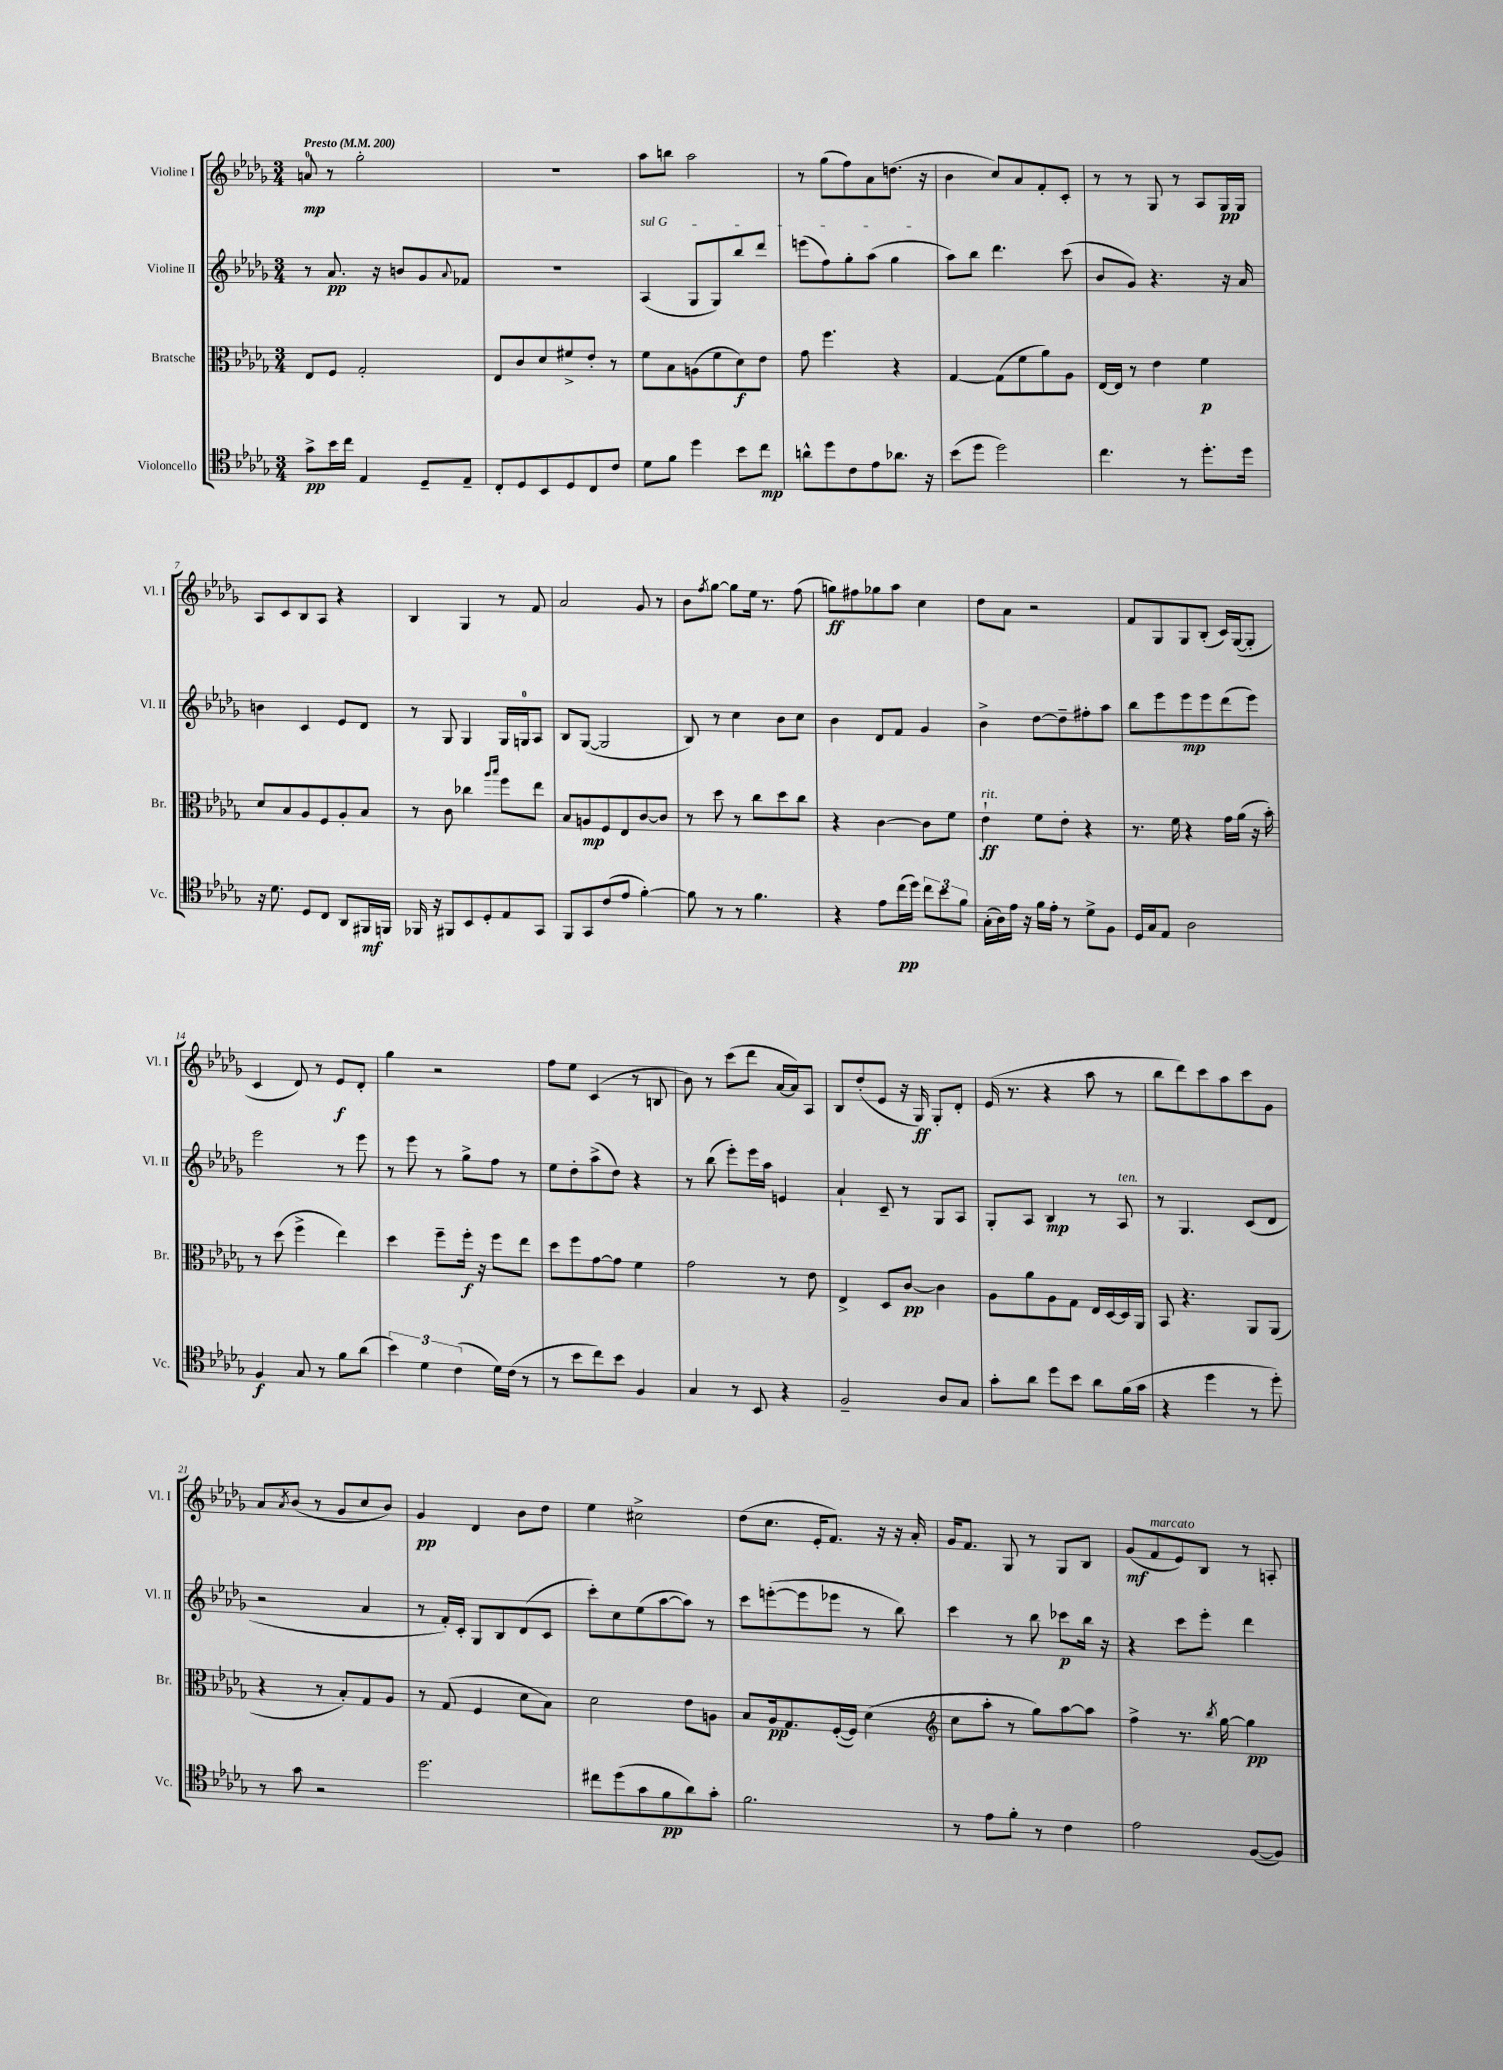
<<
\new StaffGroup <<
\new Staff = "s0" \with { instrumentName = "Violine I" shortInstrumentName = "Vl. I" } {
    \clef treble \key des \major \numericTimeSignature \time 3/4 \tempo "Presto" 4 = 200
    a'8-0\mp r8 ges''2-. |
    R2. |
    aes''8 b''8 aes''2 |
    r8 ges''8( f''8) aes'8 d''8.( r16 |
    bes'4 c''8) aes'8 f'8-. c'8-. |
    r8 r8 ges8 r8 aes8 ges16\pp ges16 |
    aes8 c'8 bes8 aes8 r4 |
    bes4 ges4 r8 f'8 |
    aes'2 ges'8 r8 |
    bes'8 \acciaccatura { f''8 } ges''8~ ges''8 ees''16 r8. f''8( |
    g''8\ff) fis''8 ges''8 aes''8 c''4 |
    des''8 aes'8 r2 |
    f'8 ges8 ges8 bes8-.( c'16) ges16~( ges8-. |
    c'4 des'8) r8 ees'8\f des'8-. |
    ges''4 r2 |
    f''8 ees''8 c'4( r8 b8 |
    bes'8) r8 c'''8( des'''8 aes'16~ aes'16) aes8 |
    bes8 des''8-.( ees'8 r16 ges16\ff) ges8-. des'8-. |
    ees'16( r8. r4 aes''8 r8 |
    bes''8 des'''8) c'''8 aes''8 c'''8 ges'8 |
    aes'8 \acciaccatura { aes'8 } bes'8( r8 ges'8 c''8 bes'8) |
    ges'4\pp des'4 bes'8 des''8 |
    ees''4 cis''2-> |
    des''8( c''8. ees'16-. f'8.) r16 r16 aes'16-. |
    ges'16 f'8. ges8 r8 ges8 bes8 |
    ges'8\mf( f'8^\markup { \italic "marcato" } ees'8) bes8 r8 a8-. \bar "|." |
}
\new Staff = "s1" \with { instrumentName = "Violine II" shortInstrumentName = "Vl. II" } {
    \clef treble \key des \major \numericTimeSignature \time 3/4
    r8 aes'8.\pp r16 b'8 ges'8 \appoggiatura { aes'8 } fes'8 |
    R2. |
    \once \override TextSpanner.bound-details.left.text = \markup { \italic "sul G" } aes4\startTextSpan( ges8 ges8) bes''8 des'''8 |
    e'''8( f''8) ges''8-. aes''8( ges''4\stopTextSpan |
    aes''8) bes''8 des'''4. c'''8( |
    bes'8 ges'8) r4. r16 aes'16 |
    b'4 c'4 ees'8 des'8 |
    r8 ges8 ges4 ges16 g16-0 aes8 |
    bes8 ges8~( ges2 |
    bes8) r8 c''4 bes'8 c''8 |
    bes'4 des'8 f'8 ges'4 |
    bes'4-> des''8~ des''8-- fis''8-. aes''8 |
    bes''8 ees'''8 ees'''8\mp ees'''8 des'''8( ees'''8) |
    ees'''2 r8 ees'''8 |
    r8 ees'''8 r8 ges''8-> f''8 r8 |
    ees''8 des''8-. aes''8->( des''8) r4 |
    r8 bes''8( ees'''8-.) ees'''16 aes''16 e'4 |
    aes'4-! c'8-- r8 ges8 aes8 |
    ges8-. aes8 bes4\mp r8 aes8^\markup { \italic "ten." } |
    r8 ges4. c'8( des'8 |
    r2 aes'4 |
    r8 f'16-.) c'16-. ges8 bes8 des'8( c'8 |
    c'''8-.) c''8 ees''8( aes''8~ aes''8) r8 |
    c'''8 e'''8~-.( e'''8 ees'''8 r8 bes''8) |
    c'''4 r8 bes''8 ces'''8\p bes''16 r16 |
    r4 c'''8 ees'''8-. des'''4 \bar "|." |
}
\new Staff = "s2" \with { instrumentName = "Bratsche" shortInstrumentName = "Br." } {
    \clef alto \key des \major \numericTimeSignature \time 3/4
    ees8 f8 ges2-. |
    ees8 c'8 des'8 fis'8-> ees'8-. r8 |
    f'8 bes8 a8( f'8 des'8\f) ees'8 |
    ges'8 f''4. r4 |
    ges4~ ges8( f'8 aes'8) aes8 |
    ees16~ ees16 r8 ees'4 f'4\p |
    des'8 bes8 aes8 f8 aes8-. bes8 |
    r8 c'8 ces''4 \grace { aes''16 bes''16 } f''8 ees''8 |
    bes8 a8\mp f8 ees8 c'8~ c'8 |
    r8 des''8 r8 c''8 des''8 c''8 |
    r4 c'4~ c'8 f'8 |
    ees'4-!\ff^\markup { \italic "rit." } f'8 ees'8-. r4 |
    r8. f'16 r4 ges'16 aes'16( r16 bes'16-.) |
    r8 des''8( f''4-> ees''4) |
    des''4 f''8-- f''16-.\f r16 f''8 ees''8 |
    des''8 f''8 ges'8~ ges'8 f'4 |
    ges'2 r8 ees'8 |
    ees4-> des8 c'8~\pp c'4 |
    aes8 aes'8 aes8 ges8 ees16 des16~ des16 aes,16 |
    bes,8 r4. aes,8 aes,8( |
    r4 r8 bes8-.) ges8 aes8 |
    r8 ges8( f4 des'8 bes8) |
    des'2 ees'8 a8 |
    bes8 aes16\pp ges8. f16~-.( f16) des'4( |
    \clef treble c''8 aes''8-. r8 ges''8) aes''8~ aes''8 |
    f''4-> r8. \acciaccatura { bes''8 } ges''16~ ges''4\pp \bar "|." |
}
\new Staff = "s3" \with { instrumentName = "Violoncello" shortInstrumentName = "Vc." } {
    \clef tenor \key des \major \numericTimeSignature \time 3/4
    ges'8->\pp bes'16 c''16 ees4 des8-- ees8-- |
    c8-. des8 bes,8 des8 c8 c'8 |
    des'8 f'8 des''4 bes'8 c''8\mp |
    a'8-^ des''8 c'8 ees'8 aes'8. r16 |
    bes'8( des''8 des''2) |
    c''4. r8 des''8.-. des''16 |
    r16 des'8. des8 c8 aes,8 fis,16\mf f,16 |
    fes,16 r16 fis,8 bes,8 des8-. ees8 ges,8 |
    f,8 ges,8 c'8( ees'8 f'4~-.) |
    f'8 r8 r8 f'4. |
    r4 ees'8 c''16\pp( des''16) \tuplet 3/2 { c''8 bes'8 f'8 } |
    ges16-.( aes16) ees'16 r16 f'16 ees'16-. r8 des'8-> f8 |
    des16 ges16 ees8 aes2 |
    f4\f ges8 r8 f'8 aes'8( |
    \tuplet 3/2 { bes'4) des'4 c'4( } des'16) c'16( r8 |
    r8 bes'8 c''8) bes'8 f4 |
    ges4 r8 bes,8 r4 |
    f2-- aes8 ges8 |
    ges'8-. aes'8 des''8 bes'8 aes'8 f'16( ges'16 |
    r4 des''4 r8 des''8-.) |
    r8 ges'8 r2 |
    des''2. |
    cis''8 des''8( ges'8 f'8\pp aes'8) ges'8-. |
    f'2. |
    r8 ees'8 f'8-. r8 c'4 |
    ees'2 f8~( f8) \bar "|." |
}
>>
>>
